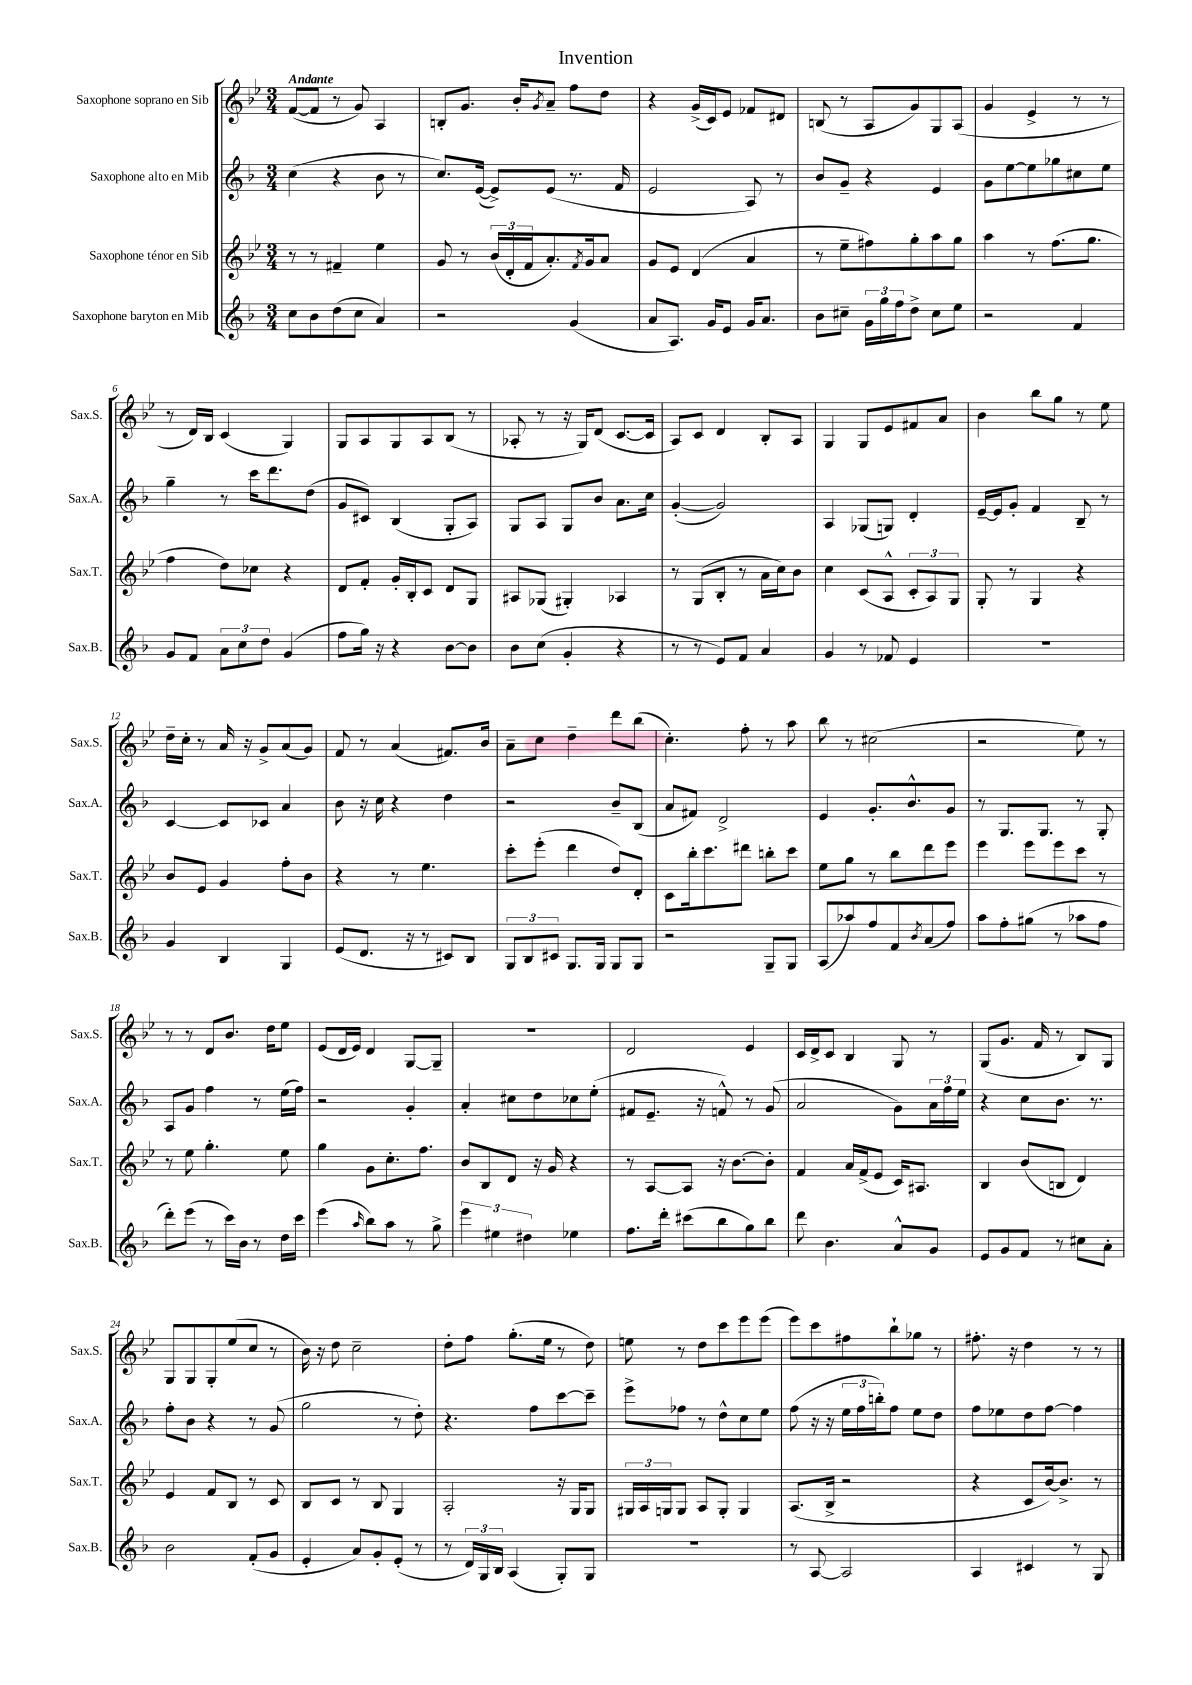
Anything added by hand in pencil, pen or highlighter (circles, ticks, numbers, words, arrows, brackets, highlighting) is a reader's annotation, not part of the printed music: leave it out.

**kern	**kern	**kern	**kern
*staff4	*staff3	*staff2	*staff1
*clefG2	*clefG2	*clefG2	*clefG2
*k[b-]	*k[b-e-]	*k[b-]	*k[b-e-]
*M3/4	*M3/4	*M3/4	*M3/4
8cc	8r	(4cc	([8f
8b-	8r	.	8f]
(8dd	4f#~	4r	8r
8cc	.	.	8g)
4a)	4ee-	8b-	4A
.	.	8r	.
=	=	=	=
2r	8g	8.cc)	8B'
.	8r	.	8.g
.	.	([16e	.
.	(24b-	8e^])	.
.	24d'	.	.
.	.	.	16b-'
.	24f	.	.
.	.	.	8qg
.	8.a')	(8e	8a~
(4g	.	8.r	8ff
.	8qf	.	.
.	16g	.	.
.	8a	.	8dd
.	.	16f	.
=	=	=	=
8a	8g	2e	4r
8.A)	8e-	.	.
.	(4d	.	(16g^
16g	.	.	16c)
8e	.	.	8e-
16g	4a	8A)	8f-
8.a	.	.	.
.	.	8r	8d#
=	=	=	=
8b-	8r	8b-	(8B
8cc#~	8ee-~	8g~	8r
24g	8ff#)	4r	8A
24gg	.	.	.
24ff	.	.	.
8dd^	8gg'	.	8g)
8cc#	8aa	4e	8G
8ee	8gg	.	(8A
=	=	=	=
2r	4aa	8g	4g
.	.	[8ee	.
.	8r	8ee]	4e-^
.	(8.ff	8gg-	.
4f	.	8cc#	8r
.	8.gg	.	.
.	.	8ee	8r
=	=	=	=
8g	4ff	4gg~	8r
8f	.	.	16d)
.	.	.	16B-
12a	8dd)	8r	(4c
12cc	.	.	.
.	8cc-	16ccc	.
12dd	.	.	.
.	.	8.ddd	.
(4g	4r	.	4G)
.	.	(8dd	.
=	=	=	=
8ff	8d	8g	8G
16gg)	8f'	8c#)	8A
16r	.	.	.
4r	16g'	(4B-	8G
.	16B-'	.	.
.	8c	.	8A
[8b-	8d	8G'	(8B-
8b-]	8G	8A)	8r
=	=	=	=
8b-	8A#	8G	8A-'
(8cc	(8G-	8A	8r
4g'	4G#')	8G	16r
.	.	.	16G)
.	.	8b-	(8d
4r	4A-	8.a	[8.c
.	.	16cc	16c]
=	=	=	=
8r	8r	([4g'	8A)
8r	(8G	.	8c
8e)	8B-'	2g])	4d
8f	8r	.	.
4a	16a	.	8B-'
.	16cc)	.	.
.	8b-	.	8A
=	=	=	=
4g	4cc	4A	4G
8r	(8c	(8G-	8G
8f-	8A^^	8G)	8e-
4e	12c'	4d'	8f#
.	12A)	.	.
.	.	.	8a
.	12G	.	.
=	=	=	=
2.r	8G'	[16e~	4b-
.	.	16e]	.
.	8r	8g'	.
.	4G	4f	8bb-
.	.	.	8gg
.	4r	8B-~	8r
.	.	8r	8ee-
=	=	=	=
4g	8b-	[4c	16dd~
.	.	.	16cc'
.	8e-	.	8r
4B-	4g	8c]	16a
.	.	.	16r
.	.	8c-	8g^
4G	8ff'	4a	(8a
.	8b-	.	8g)
=	=	=	=
(8e	4r	8b-	8f
8.d	.	16r	8r
.	.	16cc	.
.	8r	4r	(4a
16r	.	.	.
8r	4.ee-	.	.
8c#)	.	4dd	8.f#)
8B-	.	.	.
.	.	.	16b-
=	=	=	=
12G	8ccc'	2r	8a~
12B-	.	.	.
.	(8eee-'	.	8cc
12c#	.	.	.
8.G	4ddd	.	4dd~
16G	.	.	.
8G	8dd)	8b-~	8ddd
8G	8d'	(8B-	(8bb-
=	=	=	=
2r	8c	8a	4.cc')
.	16bb-'	8f#)	.
.	8.ccc	.	.
.	.	2d^	.
.	8ddd#	.	8ff'
8G~	8bb'	.	8r
8G	8ccc	.	8aa
=	=	=	=
(8A	8ee-	4e	8bb-
8aa-)	8gg	.	8r
8ff	8r	8.g'	(2cc#
8f	8bb-	.	.
.	.	8.b-^^	.
8qb-	.	.	.
(8a	8ddd	.	.
8ff)	8eee-	8g	.
=	=	=	=
8aa	4eee-	8r	2r
8ff'	.	8.G	.
(8gg#	8eee-	.	.
.	.	8.G	.
8r	8eee-	.	.
8aa-	8ccc	8r	8ee-)
8ff	8r	8G'	8r
=	=	=	=
8ddd')	8r	8A	8r
(8eee	8ee-	8g	8r
8r	4.gg'	4ff	8d
16ccc)	.	.	8.b-
16b-	.	.	.
8r	.	8r	.
.	.	.	16dd
16dd	8ee-	(16ee	8ee-
16ccc	.	16ff)	.
=	=	=	=
(4eee	4gg	2r	(8e-
.	.	.	16d
.	.	.	16e-)
16qqaa	.	.	.
8bb-)	8g	.	4d
8aa	8.cc'	.	.
8r	.	4g'	[8G
.	8.ff	.	.
8gg^	.	.	8G~]
=	=	=	=
6eee	8b-	4a'	2.r
.	8B-	.	.
6ee#	.	.	.
.	8d	8cc#	.
6dd#	.	.	.
.	16r	8dd	.
.	16g	.	.
4ee-	4r	8cc-	.
.	.	(8ee'	.
=	=	=	=
8.ff	8r	8f#	2d
.	[8A	8.e~	.
16ddd'	.	.	.
(8ccc#	8A]	.	.
.	.	16r	.
8bb-	16r	8f^^)	.
.	[8.b-	.	.
8gg)	.	8r	4e-
8bb-	8b-']	(8g	.
=	=	=	=
8ddd	4f	2a	16c
.	.	.	16d^
4.b-	.	.	8c
.	16a	.	4B-
.	(16f^	.	.
.	8e-	.	.
8a^^	16c)	8g)	8G
.	8.A#	.	.
8g	.	24a	8r
.	.	24ff	.
.	.	24ee	.
=	=	=	=
8e	4B-	4r	(8G
8g	.	.	8.g
8f	(8b-	8cc	.
.	.	.	16f
8r	8B	8.b-	8r
8cc#	4d)	.	8B-)
.	.	8.r	.
8a'	.	.	8G
=	=	=	=
2b-	4e-	8ff'	8G
.	.	8b-	8G
.	8f	4r	8G'
.	8B-	.	(8ee-
(8f'	8r	8r	8cc
8g	8c	(8g	8r
=	=	=	=
4e'	8B-	2gg	16b-)
.	.	.	16r
.	8c	.	8dd
8a)	8r	.	2cc~
8g'	8B-	.	.
(8e'	4G	8r	.
8r	.	8dd')	.
=	=	=	=
8r	2A'	4.r	8dd'
24d)	.	.	8ff
24G	.	.	.
24B-	.	.	.
(4A	.	.	(8.gg'
.	.	8ff	.
.	.	.	16ee-
8G')	16r	[8ccc	8r
.	16G	.	.
8G	8G	8ccc~]	8dd)
=	=	=	=
2.r	24G#	8eee^	8ee
.	24A	.	.
.	24G	.	.
.	8G	8ff-	8r
.	8A	8r	8dd
.	8G'	8dd^^	8ccc
.	4G	8cc	8eee-
.	.	8ee	(8eee-
=	=	=	=
8r	(8.A	(8ff	8eee-)
[8A	.	16r	8ccc
.	16B-^	16r	.
2A]	2r	24ee	8ff#
.	.	24ff	.
.	.	24bb')	.
.	.	8ff	8bb-`
.	.	8ee	8gg-
.	.	8dd	8r
=	=	=	=
4A	4r	8ff	8.ff#'
.	.	8ee-	.
.	.	.	16r
4c#	8c	8dd	4dd
.	[16b-)	[8ff	.
.	8.b-^]	.	.
8r	.	4ff]	8r
8G	8r	.	8r
==	==	==	==
*-	*-	*-	*-
